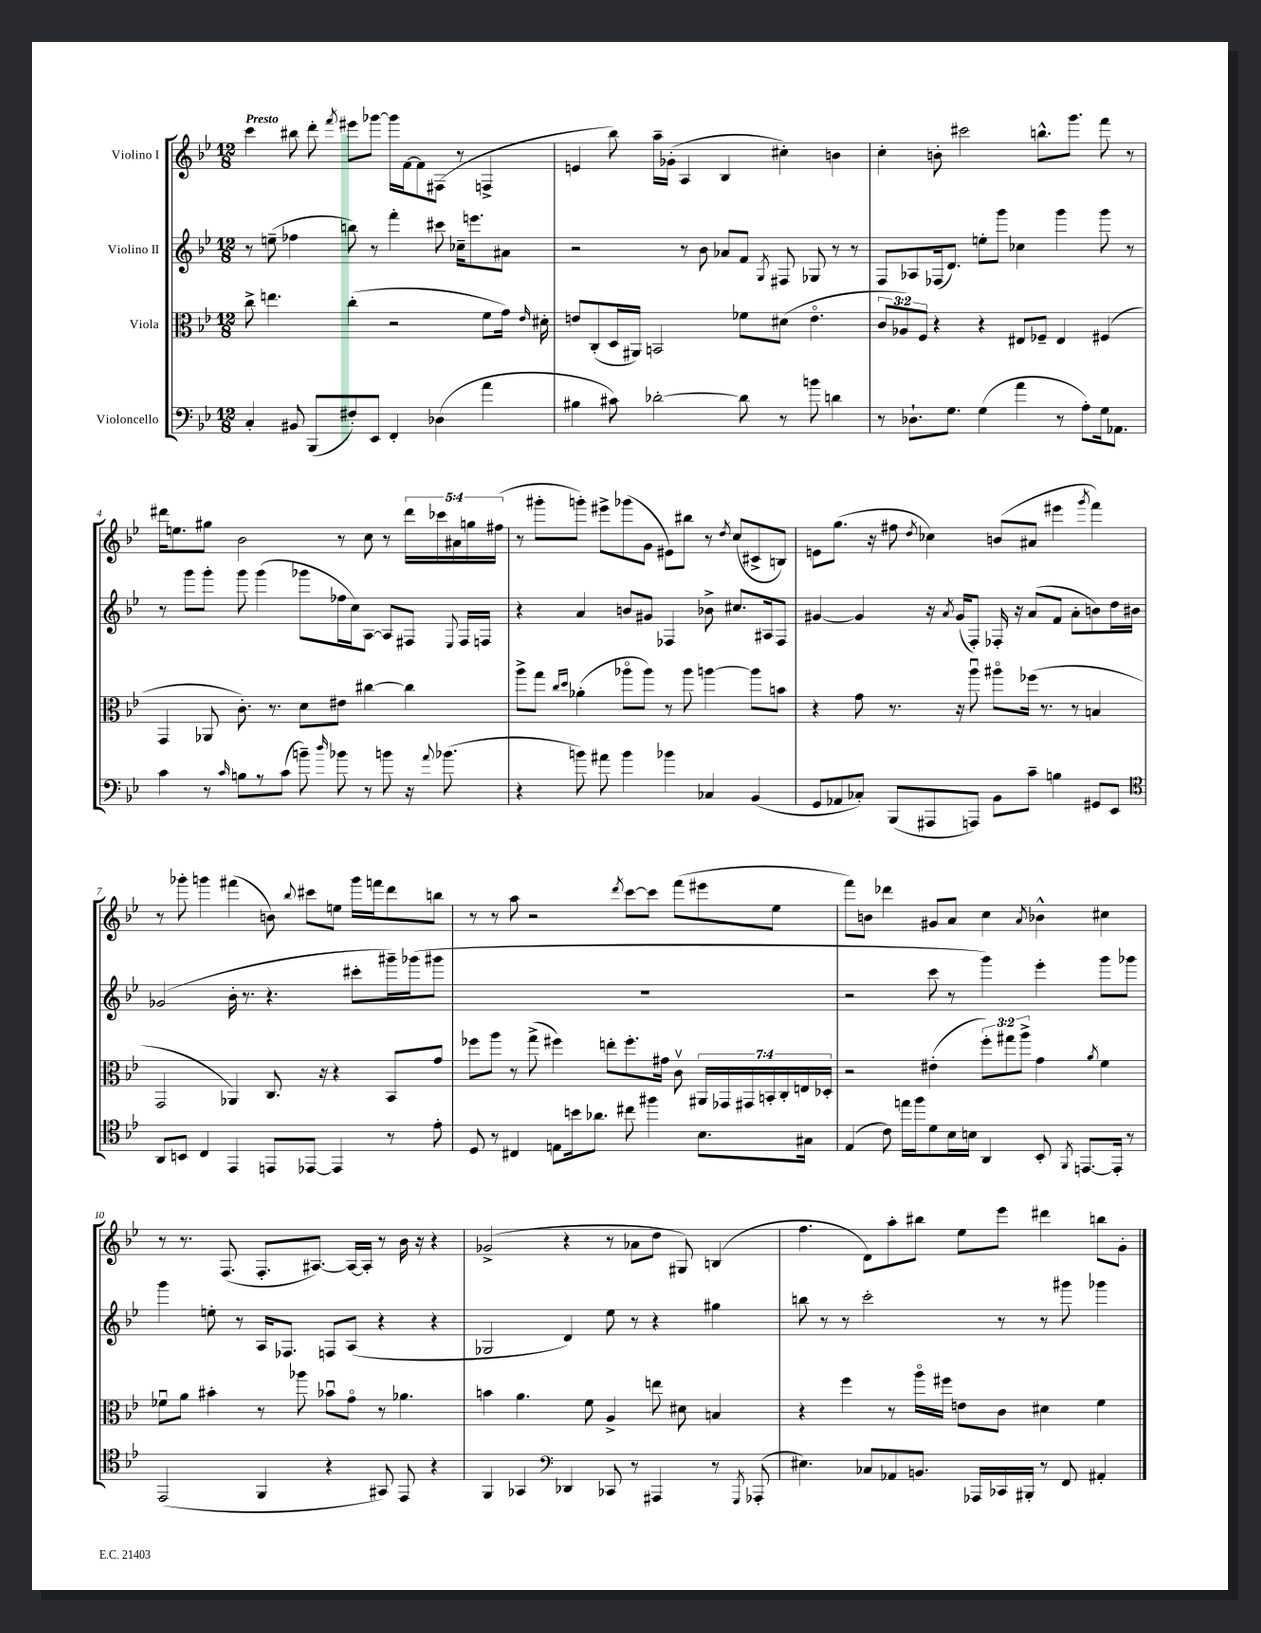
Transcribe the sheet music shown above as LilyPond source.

<<
\new StaffGroup <<
\new Staff = "s0" \with { instrumentName = "Violino I" } {
    \clef treble \key bes \major \numericTimeSignature \time 12/8 \override Staff.TupletNumber.text = #tuplet-number::calc-fraction-text \tempo "Presto"
    \autoBeamOff c'''4 bis''8 d'''8-. \acciaccatura { f'''8 } eis'''8[ ges'''8]~ ges'''16[ f'16~ f'8 fis8]( r8 f4-> |
    e'4 bes''8) a''16[-- ges'16]-.( a4 bes4 cis''4-.) b'4 |
    c''4-. b'8-. cis'''2 b''8.[-^ g'''8.] f'''8 r8 |
    dis'''16[ e''8. gis''8] bes'2 r8 c''8 r8 \tuplet 5/4 { dis'''16[ ces'''16 ais'16 g''16 fis''16]( } |
    r8 gis'''8[-. g'''8]-.) eis'''8[-> ges'''8( g'8] eis'8[) bis''8] r8 \acciaccatura { d''8 } c''8[( cis'8-> b8]) |
    e'8[ g''8.]( r16 fis''8 \acciaccatura { d''8 } ces''4) b'8[( ais'8] eis'''4 \acciaccatura { g'''8 } f'''4) |
    r8 ges'''8-. g'''4 fis'''4( b'8) \appoggiatura { bes''8 } cis'''8[ e''8] g'''16[ f'''16 d'''8 b''8] |
    r8 r8 a''8 r2 \acciaccatura { d'''8 } c'''8[~ c'''8] f'''8[( eis'''8 ees''8] |
    f'''8[) b'8] des'''4 gis'8[ a'8] c''4 \acciaccatura { a'8 } bes'4-^ cis''4 |
    r8 r8. f8.( f8.[-. ais8.]~) ais16[~ ais16]-. r8 bes'16 r16 r4 |
    ges'2->( r4 r8 aes'8[ d''8] gis8) b4( |
    f''4. d'8[) a''8-. bis''8] ees''8[ ees'''8] dis'''4 b''8[ g'8]-. \bar "|." |
}
\new Staff = "s1" \with { instrumentName = "Violino II" } {
    \clef treble \key bes \major \numericTimeSignature \time 12/8
    \autoBeamOff r8 e''8--( fes''4 b''8) r8 f'''4-. cis'''8 ces''16[-- e'''8. ais'8] |
    r2 r8 bes'8 aes'8[ f'8] \acciaccatura { g8 } fis8 ges8 r8 r8 |
    f8[ aes8 fes16( d'8.]) e''8[-. g'''8] ces''4 g'''4 g'''8 r8 |
    r8 g'''8[ g'''8]-. g'''8 g'''4( ges'''8[ fes''16 c''16) a8]~ a8[ fis8] \appoggiatura { ees8 } fis16[ f16] |
    r4 a'4 b'8[ gis'8] fes4 bes'8-> cis''8.[ ais16 fes8] |
    gis'4~ gis'4 r16 \acciaccatura { a'8 } gis'16[( f8]-.) fes16-. r16 a'8[( f'8] a'8[-. b'8) d''16 bis'16] |
    ges'2( bes'16-. r8. r4. cis'''8[-. gis'''16--) ges'''16( gis'''8] |
    R1. |
    r2 c'''8 r8 g'''4) ees'''4-. g'''8[ ges'''8] |
    g'''4 e''8-. r8 a16[ fes8.] f8[ a8]( r4 r4 |
    ges2 d'4) ees''8 r8 r4 gis''4 |
    b''8 r8 r8 c'''2-. r8 r8 gis'''8 ges'''4 \bar "|." |
}
\new Staff = "s2" \with { instrumentName = "Viola" } {
    \clef alto \key bes \major \numericTimeSignature \time 12/8 \override Staff.TupletNumber.text = #tuplet-number::calc-fraction-text
    \autoBeamOff c''8-> e''4. c''4-.( r2 f'8[ g'16]) \grace { ees'16 } dis'16-. |
    e'8[ c8-.( d16 ais,16]) b,2 fes'8[ dis'8]( e'4.\flageolet |
    \tuplet 3/2 { c'8[ aes8) f8] } r4 r4 eis8[ fes8]-- eis4 fis4( |
    g,4 aes,8 c'8.-.) r8. d'8[ eis'8] cis''4~ cis''4 |
    a''8[-> g''8] \grace { c''16[ d''16] } aes'4-.( aes''8[\flageolet aes''8]) r8 aes''8 a''4~ a''8[ b'8] |
    r4 g'8 r8. r16 a''8\downbow ais''8[\flageolet fes''16]( r8. r8 b4 |
    g,2 aes,4) c8. r16 r4 bes,8[ g'8] |
    fes''8[ a''8] r8 g''8->( fis''4) e''8[-. fis''8.-. gis'16] c'8\upbow \tuplet 7/4 { ais,16[ ges,16 gis,16 b,16-. c16-. e16 des16]-. } |
    r2 eis'4-.( \tuplet 3/2 { f''8[-.) gis''8 a''8]-> } g'4 \acciaccatura { a'8 } f'4 |
    fes'8[\downbow a'8] bis'4-. r8 aes''8 bes'8[\downbow g'8]\flageolet r8 aes'4. |
    b'4 a'4. f'8 a4-> e''8 dis'8 b4 |
    r4 f''4 r8 a''16[\flageolet fis''16] e'8[ c'8] dis'4 f'4 \bar "|." |
}
\new Staff = "s3" \with { instrumentName = "Violoncello" } {
    \clef bass \key bes \major \numericTimeSignature \time 12/8
    \autoBeamOff c4-. bis,8 bes,,8[( fis8-.) ees,8] f,4-. des4( a'4 |
    bis4 cis'8) des'2~-. des'8 r8 b'8 d'4 |
    r8 des8.[-! g8.] g4( a'4 r8 a8[-.) g16 aes,8.] |
    c'4 r8 \grace { c'16 } b8[ r8 c'8]( b'8--) \grace { d''16 } bes'8 r8 b'8 r16 \appoggiatura { a'8 } bes'8.( |
    r4 b'8) ais'8 b'4 bes'4 ces4 bes,4( |
    g,8[ aes,8 ces8]-.) bes,,8[( ais,,8 a,,8]) bes,8[ c'8]-- b4 gis,8[ ees,8] |
    \clef tenor a,8[ b,8] c4 ees,4 e,8[ ees,8]~ ees,4 r8 ees'8-. |
    d8 r8 cis4 e8[ b'16 aes'8.] cis''8 fis''4 bes8.[ gis16] |
    ees4( c'8) e''16[ f''16 d'8 bes16 b16] a,4 bes,8-. \acciaccatura { f,8 } e,8.[~ e,16]-. r8 |
    ees,2( f,4 r4 gis,8) ees,8 r4 |
    f,4 ges,4 \clef bass des,4 ces,8 r8 ais,,4 r8 \acciaccatura { g,,8 } aes,,8-.( |
    eis4.) ces8[ aes,8 b,8.] aes,,16[ ces,16 bis,,16]-. r8 f,8 ais,4-. \bar "|." |
}
>>
>>
